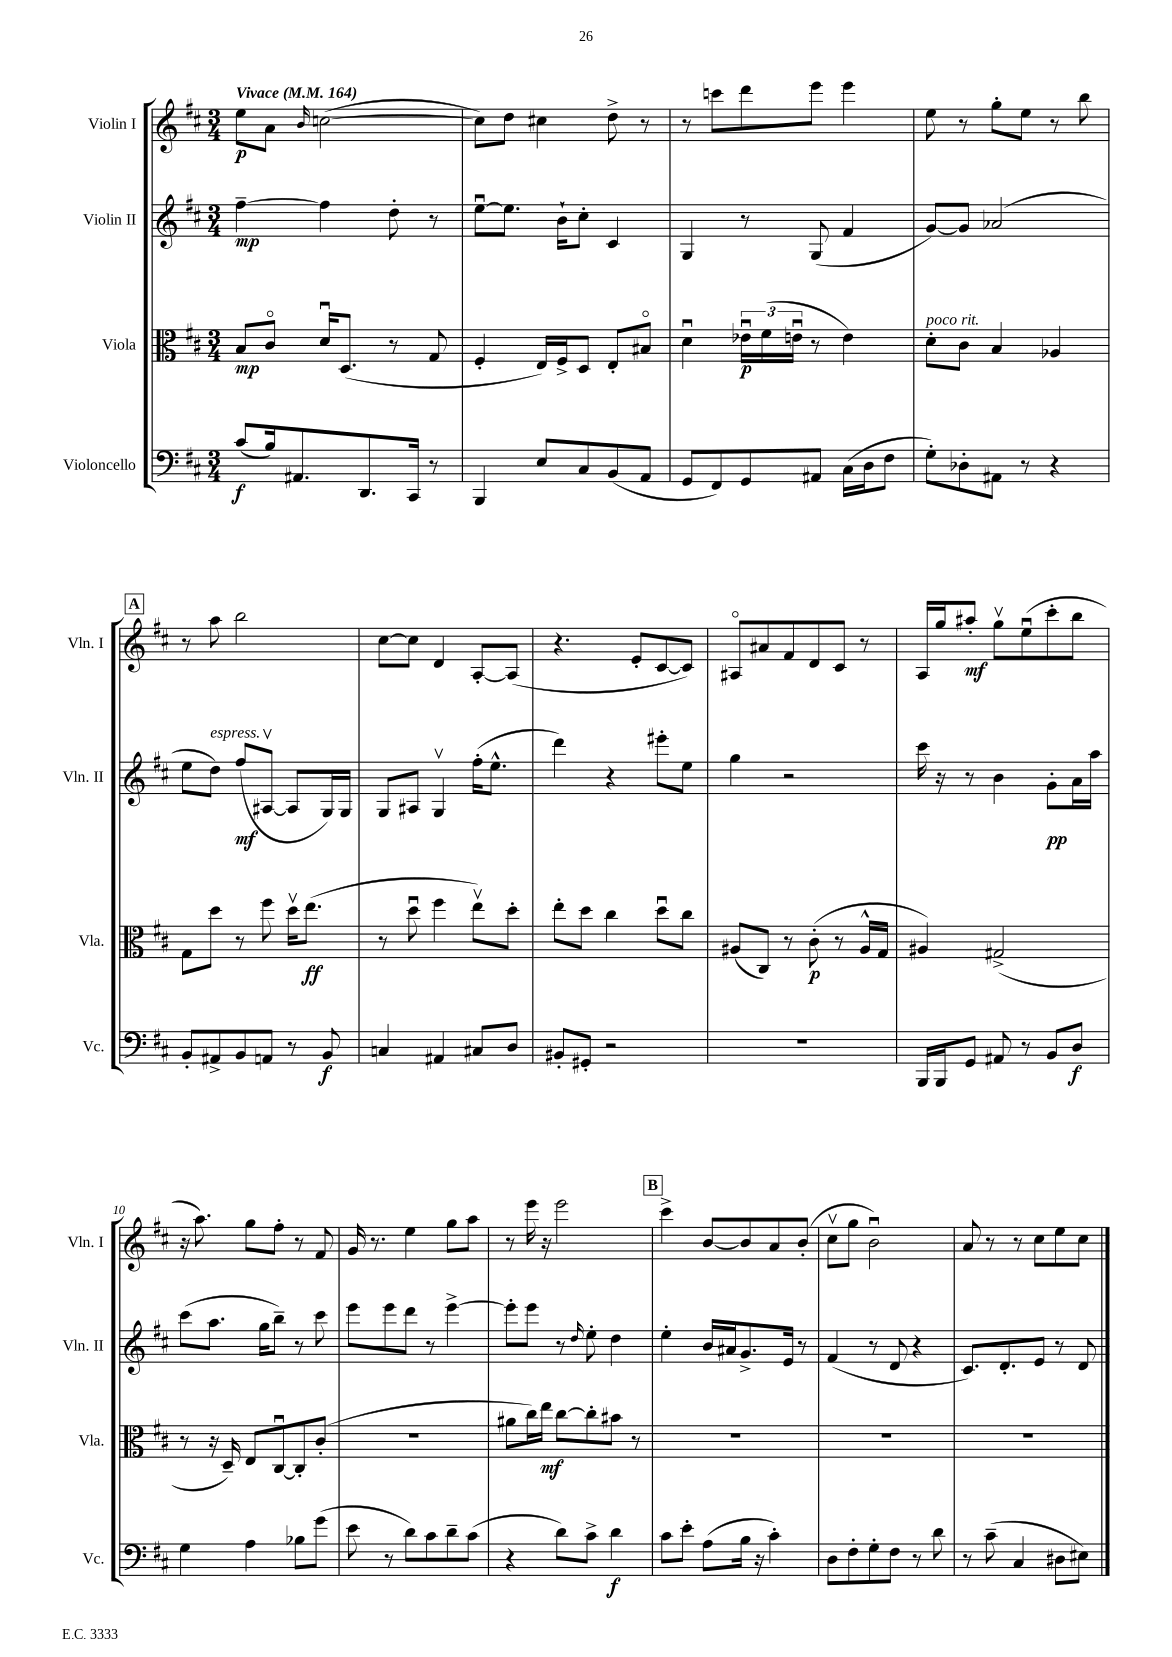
<<
\new StaffGroup <<
\new Staff = "s0" \with { instrumentName = "Violin I" shortInstrumentName = "Vln. I" } {
    \clef treble \key d \major \numericTimeSignature \time 3/4 \tempo "Vivace" 4 = 164
    e''8\p a'8 \grace { b'16 } c''2~( |
    c''8) d''8 cis''4 d''8-> r8 |
    r8 c'''8 d'''8 e'''8 e'''4 |
    e''8 r8 g''8-. e''8 r8 b''8 |
    \mark \markup { \box "A" } r8 a''8 b''2 |
    cis''8~ cis''8 d'4 a8~-. a8( |
    r4. e'8-. cis'8~ cis'8) |
    ais8\flageolet ais'8 fis'8 d'8 cis'8 r8 |
    a16 g''16 ais''8-.\mf g''8\upbow e''8\downbow( cis'''8-. b''8 |
    r16 a''8.) g''8 fis''8-. r8 fis'8 |
    g'16 r8. e''4 g''8 a''8 |
    r8 e'''16 r16 e'''2 |
    \mark \markup { \box "B" } cis'''4-> b'8~ b'8 a'8 b'8-.( |
    cis''8\upbow g''8 b'2\downbow) |
    a'8 r8 r8 cis''8 e''8 cis''8 \bar "|." |
}
\new Staff = "s1" \with { instrumentName = "Violin II" shortInstrumentName = "Vln. II" } {
    \clef treble \key d \major \numericTimeSignature \time 3/4
    fis''4~--\mp fis''4 d''8-. r8 |
    e''8~\downbow e''8. b'16-! cis''8-. cis'4 |
    g4 r8 g8( fis'4 |
    g'8~) g'8 aes'2( |
    \mark \markup { \box "A" } e''8 d''8^\markup { \italic "espress." }) fis''8\mf( ais8~\upbow ais8 g16) g16 |
    g8 ais8 g4\upbow fis''16-.( e''8.-^ |
    d'''4) r4 eis'''8-. e''8 |
    g''4 r2 |
    cis'''16 r16 r8 b'4 g'8-.\pp a'16 a''16 |
    cis'''8( a''8. g''16 b''8--) r8 cis'''8 |
    e'''8 e'''8 d'''8 r8 e'''4~-> |
    e'''8-. e'''8 r8 \grace { d''16 } e''8-. d''4 |
    \mark \markup { \box "B" } e''4-. b'16 ais'16 g'8.-> e'16 r8 |
    fis'4( r8 d'8 r4 |
    cis'8.) d'8.-. e'8 r8 d'8 \bar "|." |
}
\new Staff = "s2" \with { instrumentName = "Viola" shortInstrumentName = "Vla." } {
    \clef alto \key d \major \numericTimeSignature \time 3/4
    b8\mp cis'8\flageolet d'16\downbow d8.( r8 g8 |
    fis4-. e16) fis16-> d8 e8-. bis8\flageolet |
    d'4\downbow \tuplet 3/2 { ees'16\downbow\p fis'16( e'16\downbow } r8 e'4) |
    d'8-.^\markup { \italic "poco rit." } cis'8 b4 aes4 |
    \mark \markup { \box "A" } g8 d''8 r8 fis''8 d''16\upbow e''8.\ff( |
    r8 d''8\downbow fis''4 e''8\upbow) d''8-. |
    e''8-. d''8 cis''4 d''8\downbow cis''8 |
    ais8( cis8) r8 cis'8-.\p( r8 ais16-^ g16 |
    ais4) gis2->( |
    r8 r16 d16--) e8 cis8~\downbow cis8-. cis'8-.( |
    R2. |
    ais'8 cis''16) e''16\mf cis''8~ cis''8-. bis'8 r8 |
    \mark \markup { \box "B" } R2. |
    R2. |
    R2. \bar "|." |
}
\new Staff = "s3" \with { instrumentName = "Violoncello" shortInstrumentName = "Vc." } {
    \clef bass \key d \major \numericTimeSignature \time 3/4
    cis'8\f( b16) ais,8. d,8. cis,16 r8 |
    b,,4 e8 cis8 b,8( a,8 |
    g,8 fis,8) g,8 ais,8 cis16( d16 fis8 |
    g8-.) des8-. ais,8 r8 r4 |
    \mark \markup { \box "A" } b,8-. ais,8-> b,8 a,8 r8 b,8\f |
    c4 ais,4 cis8 d8 |
    bis,8-. gis,8-. r2 |
    R2. |
    b,,16 b,,16 g,8 ais,8 r8 b,8 d8\f |
    g4 a4 bes8 g'8( |
    e'8 r8 d'8) cis'8 d'8-- cis'8( |
    r4 d'8) cis'8-> d'4\f |
    \mark \markup { \box "B" } cis'8 e'8-. a8( b16 r16 cis'4-.) |
    d8 fis8-. g8-. fis8 r8 d'8 |
    r8 cis'8--( cis4 dis8 eis8) \bar "|." |
}
>>
>>
